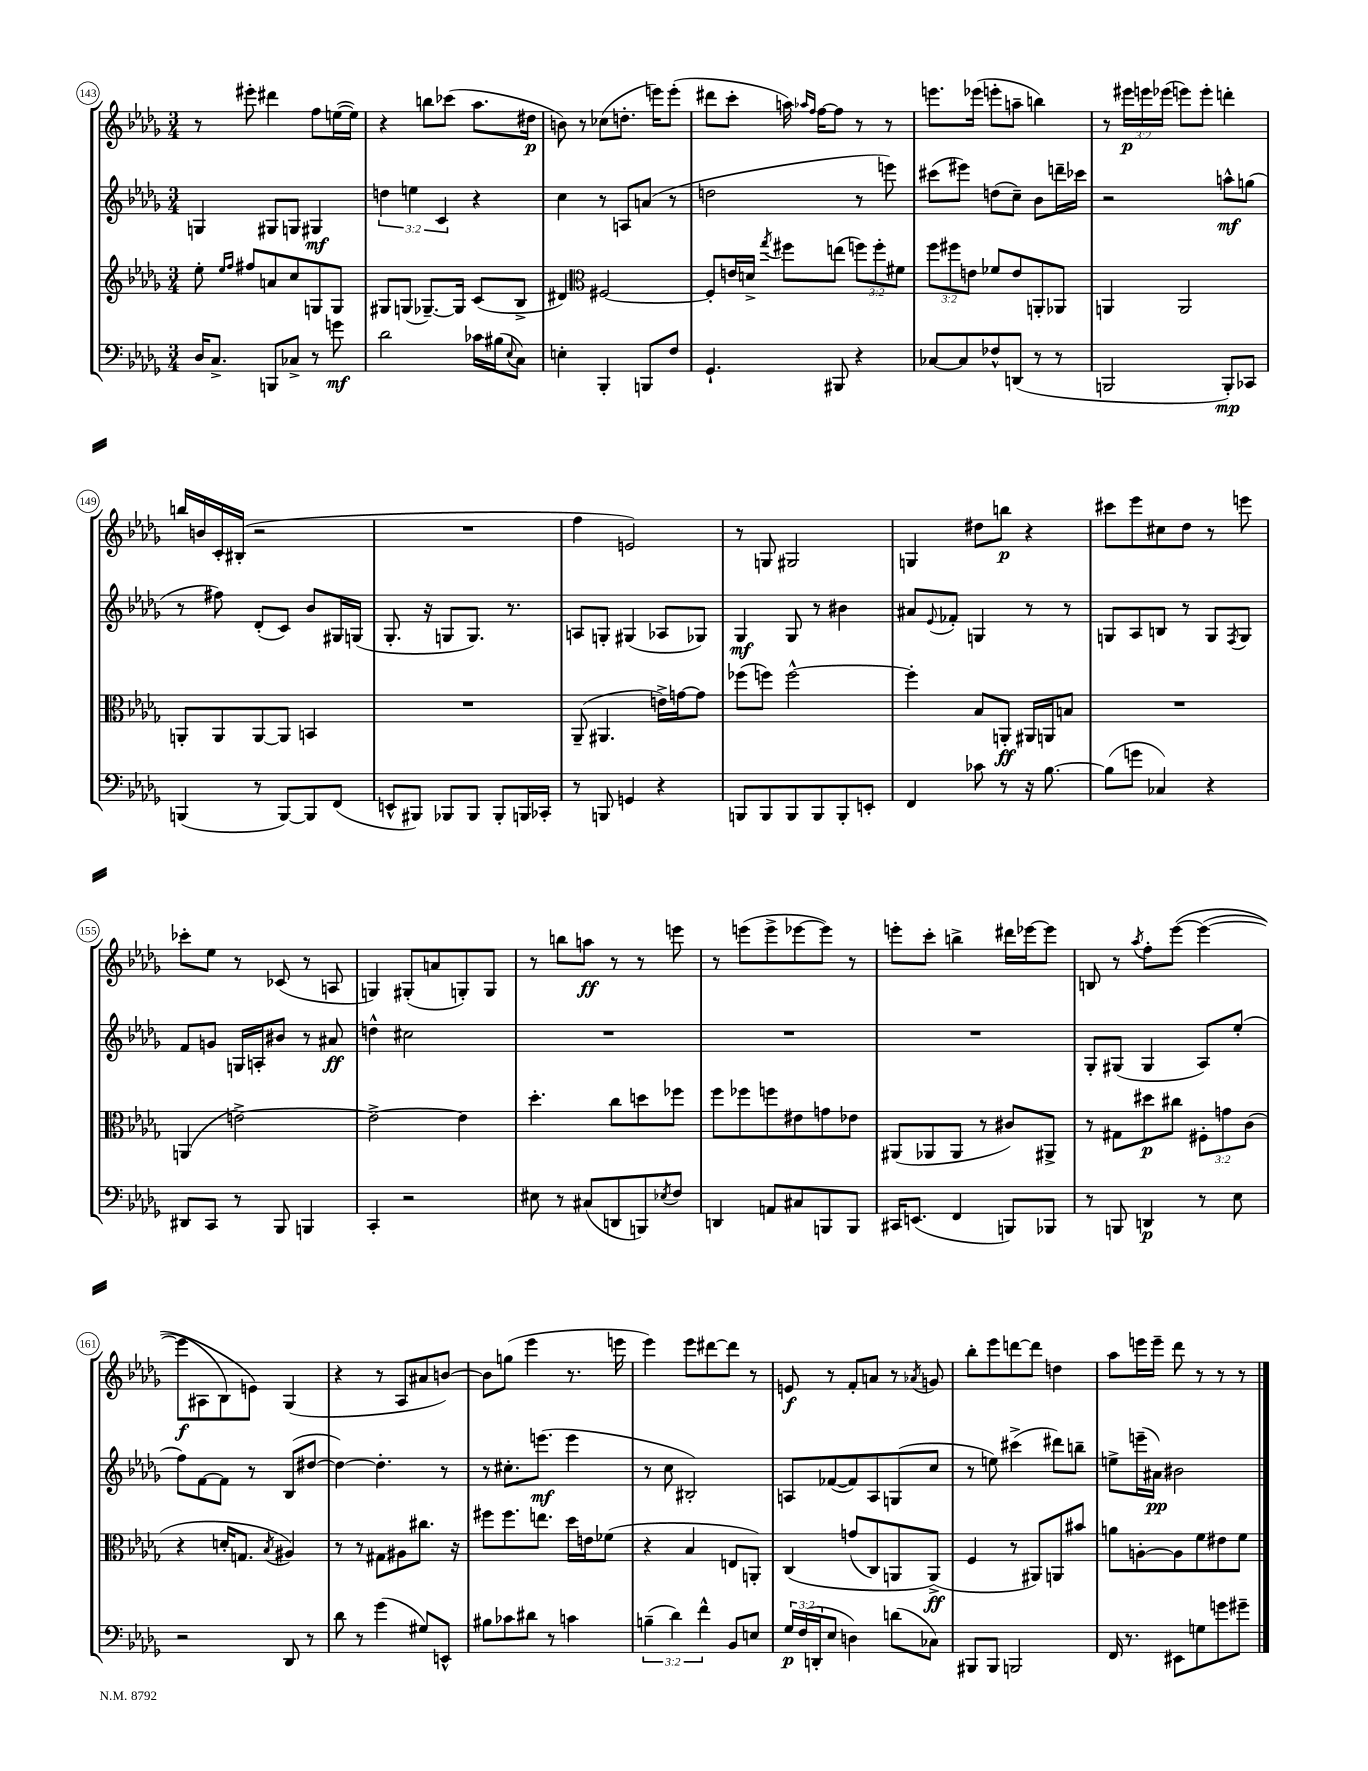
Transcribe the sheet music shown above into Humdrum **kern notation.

**kern	**kern	**kern	**kern
*staff4	*staff3	*staff2	*staff1
*clefF4	*clefG2	*clefG2	*clefG2
*k[b-e-a-d-g-]	*k[b-e-a-d-g-]	*k[b-e-a-d-g-]	*k[b-e-a-d-g-]
*M3/4	*M3/4	*M3/4	*M3/4
16D-/LK	8ee-'\	4G/	8r
8.C^/J	.	.	.
.	16qqee-/LL	.	.
.	16qqff/JJ	.	.
.	8ff#/L	.	8eee#'\
8BBB/L	8a/	8G#/L	4ddd#\
8C-^/J	8cc/	8G/J	.
8r	8G/	4G#/	8ff\L
8g\	8G/J	.	([16ee\L
.	.	.	16ee\]JJ)
=	=	=	=
2d-\	8G#/L	6dd\	4r
.	(8G/J	.	.
.	.	6ee\	.
.	[8.G-~/L)	.	8bb\L
.	.	6c/	.
.	.	.	(8ccc-\J
.	16G-/]Jk	.	.
16c-\LL	(8c/L	4r	8.aa-\L
(16B#\J	.	.	.
8qqE-/	.	.	.
8C\J)	8B-^/J	.	.
.	.	.	16dd#\Jk
=	=	=	=
4E'\	4d#/)	4cc\	8b\)
.	.	.	8r
*	*clefC3	*	*
4BBB-'/	[2F#/	8r	(8cc-\L
.	.	8A/L	8.dd'\J
8BBB/L	.	(8a/J	.
.	.	.	16eee\LK)
8F/J	.	8r	(8eee'\J
=	=	=	=
4.GG-`/	8F#'/]L	2dd\	8ddd#\L
.	16e/L	.	8ccc'\J
.	16d^/JJ	.	.
.	8qgg-/	.	.
.	8ff#\L	.	16aa\)
.	.	.	16qqaa-/LL
.	.	.	16qqff/JJ
.	.	.	[16ff\LK
8BBB#/	(8ee\J	.	8ff\]J
4r	12ff\L)	8r	8r
.	12ff'\	.	.
.	.	8eee\)	8r
.	12f#\J	.	.
=	=	=	=
[8C-/L	12ff\L	(8ccc#\L	8.eee\L
.	12ff#\	.	.
8C-/]	.	8eee#\J)	.
.	12e\J	.	.
.	.	.	(16eee-\Jk
8F-^^/	8f-/L	(8dd\L	8eee'\L
(8DD/J	8e/	8cc~\J)	8aa~\J
8r	8AA'/	8b-\L	4bb\)
8r	8AA-/J	16ddd~\L	.
.	.	16ccc-\JJ	.
=	=	=	=
2BBB/	4AA/	2r	8r
.	.	.	24eee#\LL
.	.	.	24eee\
.	.	.	(24eee-\JJ
.	2AA/	.	8eee\L)
.	.	.	8eee'\J
8BBB'/L)	.	8aa^^\L	4ddd'\
8CC-/J	.	(8gg\J	.
=	=	=	=
(4BBB/	8AA'/L	8r	16bb/LL
.	.	.	16b/
.	8AA/	8ff#\)	16c'/
.	.	.	(16B#'/JJ
8r	[8AA/	(8d-'/L	2r
[8BBB/L)	8AA/]J	8c/J)	.
8BBB/]	4BB/	8b-/L	.
(8FF/J	.	16G#/L	.
.	.	(16G/JJ	.
=	=	=	=
8EE^^/L	2.r	8.G-'/	2.r
8BBB#/J)	.	.	.
.	.	16r	.
8BBB-/L	.	8G/L	.
8BBB-/J	.	8.G/J)	.
8BBB-'/L	.	.	.
.	.	8.r	.
16BBB/L	.	.	.
16CC-'/JJ	.	.	.
=	=	=	=
8r	(8AA-~/	8A/L	4ff\
8BBB/	4.AA#/	8G'/J	.
4GG/	.	(4G#/	2e/)
4r	16e^\LL)	8A-/L	.
.	[16g\J	.	.
.	8g\]J	8G-/J)	.
=	=	=	=
8BBB/L	(8ff-\L	4G-/	8r
8BBB/	8ff\J)	.	8G/
8BBB/	[2ff^^\	8G-/	2G#/
8BBB/	.	8r	.
8BBB'/	.	4b#\	.
8EE'/J	.	.	.
=	=	=	=
4FF/	4ff'\]	8a#/L	4G/
.	.	8qqe-/	.
.	.	8f-'/J	.
8c-\	8B-/L	4G/	8dd#\L
8r	8AA'/J	.	8bb\J
16r	16AA#/LL	8r	4r
[8.B-\	16AA/J	.	.
.	8B/J	8r	.
=	=	=	=
(8B-\]L	2.r	8G/L	8ccc#\L
8g\J	.	8A-/	8eee-\
4C-/)	.	8B/J	8cc#\
.	.	8r	8dd-\J
4r	.	8G/L	8r
.	.	8qF/	.
.	.	8G/J	8eee\
=	=	=	=
8DD#/L	(4AA/	8f/L	8ccc-'\L
8CC/J	.	8g/J	8ee-\J
8r	[2e^\)	16G/LL	8r
.	.	16A'/J	.
8BBB-/	.	8b#/J	(8c-/
4BBB/	.	8r	8r
.	.	8a#/	8A/
=	=	=	=
4CC'/	2e^\_	4dd^^\	4G/)
2r	.	2cc#\	(8G#'/L
.	.	.	8a/
.	4e\]	.	8G'/)
.	.	.	8G/J
=	=	=	=
8E#\	4.dd-'\	2.r	8r
8r	.	.	8bb\L
(8C#/L	.	.	8aa\J
8DD/	8cc\L	.	8r
8BBB/)	8dd\	.	8r
8qE-/	.	.	.
8F/J	8ff-\J	.	8eee\
=	=	=	=
4DD/	8ff\L	2.r	8r
.	8ff-\	.	(8eee\L
8AA/L	8ff\	.	8eee^\
8C#/	8e#\	.	[8eee-\
8BBB/	8g\	.	8eee-\]J)
8BBB/J	8e-\J	.	8r
=	=	=	=
16CC#/LK	(8AA#/L	2.r	8eee'\L
(8.EE/J	.	.	.
.	8AA-/	.	8ccc'\J
4FF/	8AA-/J	.	4bb^\
.	8r	.	.
8BBB/L)	8c#/L)	.	16ddd#\LL
.	.	.	[16eee-\J
8BBB-/J	8AA#^/J	.	8eee-\]J
=	=	=	=
8r	8r	8G-'/L	8B/
8BBB/	8G#\L	(8G#/J	8r
.	.	.	8qaa-/
4DD/	8dd#\	4G#/	8ff'\L
.	8cc#\J	.	&([8eee-\J
8r	12F#'\L	8A-/L)	(4eee-\_
.	12g\	.	.
8E-\	.	(8ee-'/J	.
.	(12c\J	.	.
=	=	=	=
2r	4r	8ff\L)	8eee-\]L
.	.	[8f\	8A#\
.	16d'/LK	8f\]J	8B-\)
.	8.G/J	.	.
.	.	8r	8e\J&)
.	8qB-/	.	.
8DD-/	4A#/)	(8B-/L	(4G-/
8r	.	[8dd#/J	.
=	=	=	=
8d-\	8r	4dd#\_)	4r
8r	8r	.	.
(4g-\	8G#\L	4.dd#'\]	8r
.	8A#\	.	8A-/L
8G#/L)	8.cc#\J	.	8a#/
8EE^^/J	.	8r	[8b/J)
.	16r	.	.
=	=	=	=
8B#\L	8ff#\L	8r	8b\]L
8c-\	8.ff#\	8.cc#'\L	(8gg\J
8d#\J	.	.	4eee-\
.	8.ee\J	(8.eee\J	.
8r	.	.	.
4c\	16dd-\LL	4eee\	8.r
.	16e\J	.	.
.	(8f-\J	.	.
.	.	.	16eee\
=	=	=	=
(6B~\	4r	8r	4eee-\)
.	.	8cc\	.
6d-\)	.	.	.
.	4B-/	2B#'/)	8eee-\L
6f^^\	.	.	.
.	.	.	[8ddd#\
8BB-/L	8E/L	.	8ddd#\]J
8E/J	8AA'/J)	.	8r
=	=	=	=
24G-/LL	&(4C/	8A/L	8e/
(24F/	.	.	.
24DD'/J	.	.	.
8E-/J	.	([8f-/	8r
4D\)	(8g/L	8f-/])	8f'/L
.	8C/)	8A/	8a/J
(8d\L	8AA/	(8G/	8r
.	.	.	8qa-/
8C-\J)	(8AA^/J&)	8cc/J	8g/
=	=	=	=
8BBB#/L	4F/	8r	8bb-'\L
8BBB#/J	.	8ee\)	8eee-\
2BBB/	8r	(4ccc#^\	[8ddd\
.	8AA#/L)	.	8ddd\]J
.	8AA/	8ddd#\L)	4dd\
.	8b#/J	8bb~\J	.
=	=	=	=
16FF/	8a\L	8ee^\L	8aa-\L
8.r	.	.	.
.	[8A'\	(16eee~\L	16eee\L
.	.	16a#\JJ)	16eee~\JJ
8EE#\L	8A\]	2b#\	8ddd-\
8G\	8f\	.	8r
8g\	8e#\	.	8r
8g#~\J	8f\J	.	8r
==	==	==	==
*-	*-	*-	*-
